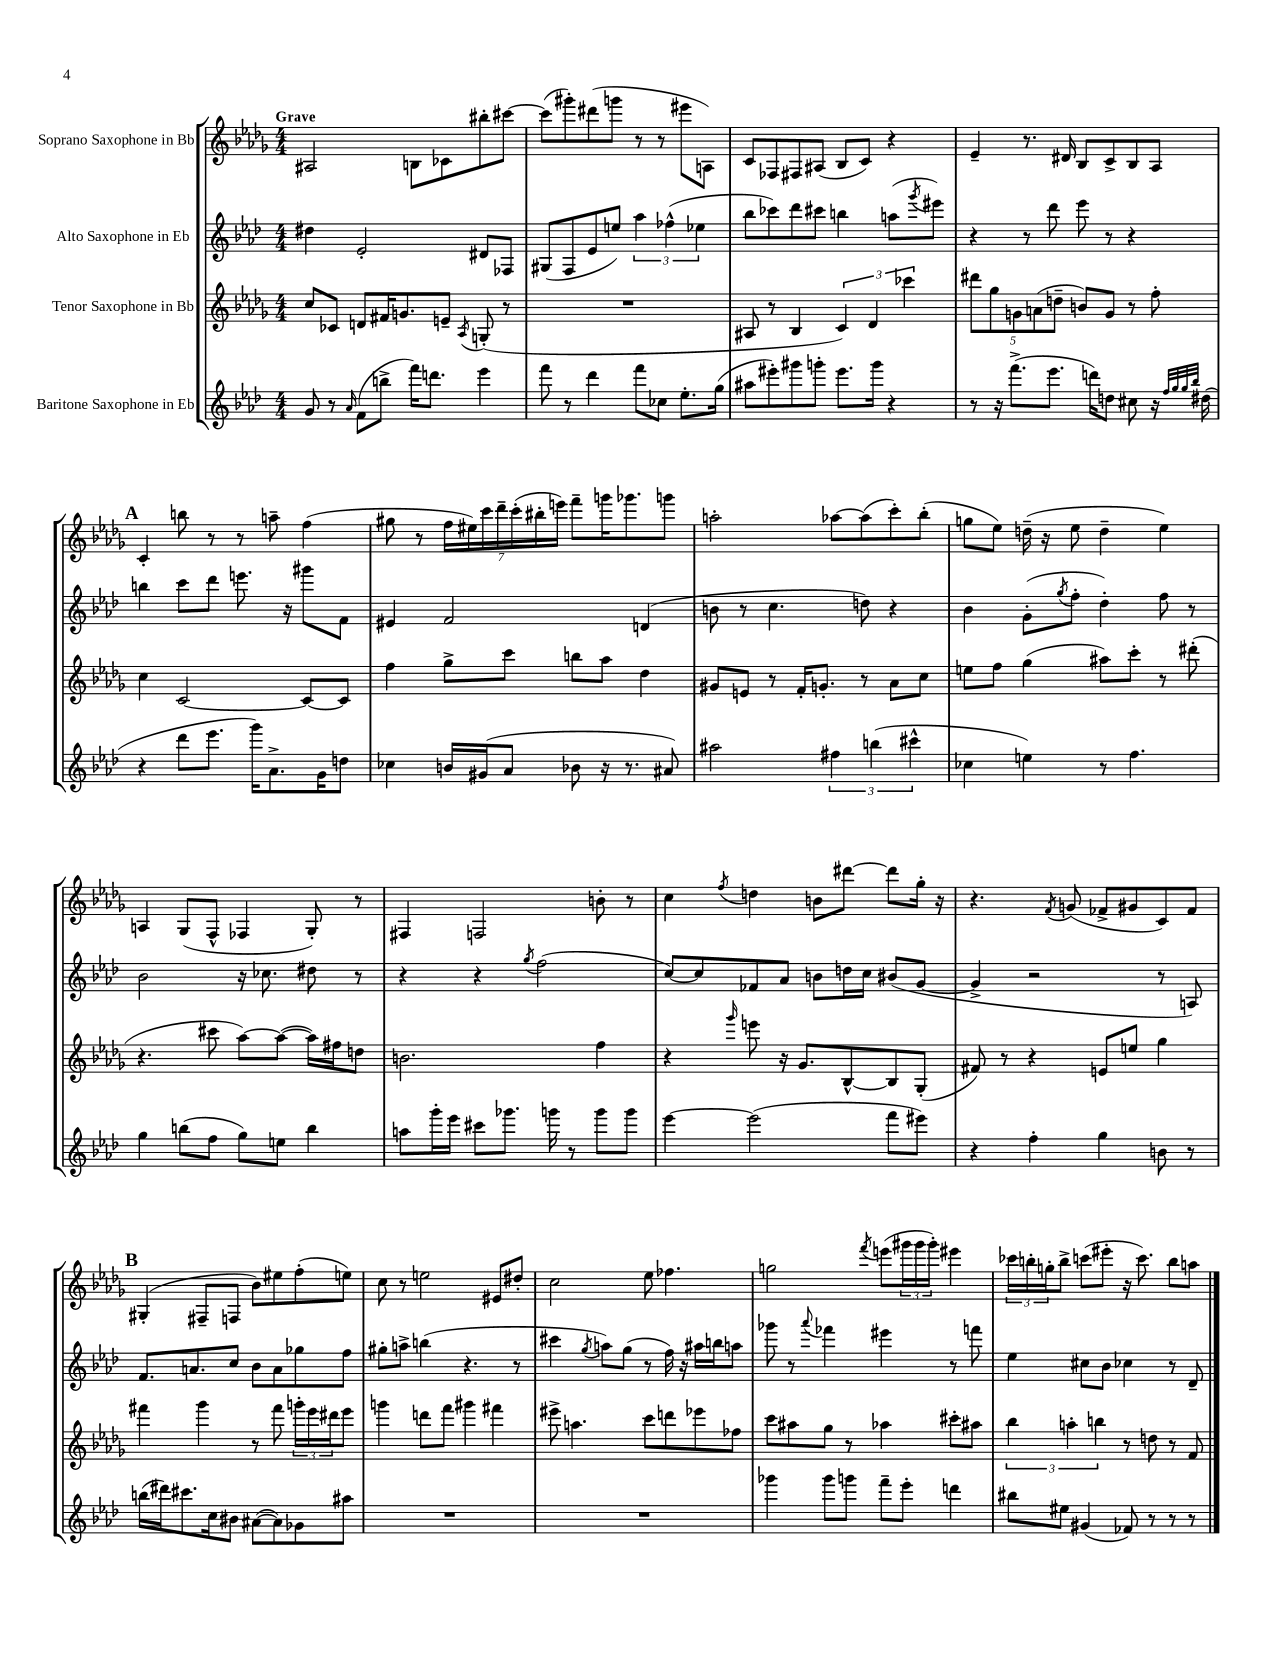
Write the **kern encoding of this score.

**kern	**kern	**kern	**kern
*staff4	*staff3	*staff2	*staff1
*clefG2	*clefG2	*clefG2	*clefG2
*k[b-e-a-d-]	*k[b-e-a-d-g-]	*k[b-e-a-d-]	*k[b-e-a-d-g-]
*M4/4	*M4/4	*M4/4	*M4/4
8g	8cc	4dd#	2A#
8r	8c-	.	.
16qqa-	.	.	.
(8f	8d	2e-'	.
8bb^	16f#	.	.
.	8.g	.	.
16fff)	.	.	8B
8.ddd	.	.	.
.	8e~	.	8c-
.	8qA-	.	.
4eee-	(8G'	8d#	8bb#'
.	8r	8F-	[8ccc#
=	=	=	=
8fff	1r	(8G#	(8ccc#]
8r	.	8F	8ggg#')
4ddd-	.	8e-	(8ddd#
.	.	8ee)	8ggg
8fff	.	6aa-	8r
8cc-	.	.	8r
.	.	(6ff-^^	.
8.ee-'	.	.	8eee#
.	.	6ee-	.
.	.	.	8A)
(16gg	.	.	.
=	=	=	=
8aa#	8A#	8bb-	8c
8eee#')	8r	8ccc-)	8F-
8ggg#	4B-	8ddd-	8F#
8ggg'	.	8ccc#	(8A#
8.eee#	6c)	4bb	8B-
.	.	.	8c)
.	6d-	.	.
16ggg	.	.	.
4r	.	(8aa	4r
.	6ccc-	.	.
.	.	8qggg	.
.	.	8eee#)	.
=	=	=	=
8r	10ddd#	4r	4e-~
.	10gg-	.	.
16r	.	.	.
(8.fff^	.	.	.
.	10g	.	.
.	.	8r	8.r
.	(10a	.	.
8.eee-	.	8ddd-	.
.	10dd~	.	.
.	.	.	16d#
.	8b)	8eee-	8B-
16ddd)	.	.	.
8dd	8g	8r	8c^
8cc#	8r	4r	8B-
16r	8ff'	.	8A-
32qqff	.	.	.
32qqgg	.	.	.
32qqgg	.	.	.
32qqbb-	.	.	.
(16dd#	.	.	.
=	=	=	=
4r	4cc	4bb	4c'
8ddd-	[2c	8ccc	8bb
8.eee-	.	8ddd-	8r
.	.	8.eee	8r
16ggg)	.	.	.
8.a-^	.	.	8aa~
.	.	16r	.
.	8c_	8ggg#	(4ff
16g	.	.	.
8dd	8c]	8f	.
=	=	=	=
4cc-	4ff	4e#	8gg#
.	.	.	8r
16b	8gg-^	2f	28ff
.	.	.	28ee#)
(16g#	.	.	.
.	.	.	28ccc
.	.	.	28ddd-~
8a-	8ccc	.	.
.	.	.	(28ccc'
.	.	.	28bb#'
.	.	.	28eee)
8b-	8bb	.	8fff~
16r	8aa-	.	16ggg
8.r	.	.	8.ggg-
.	4dd-	(4d	.
8a#)	.	.	8ggg
=	=	=	=
2aa#	8g#	8b	2aa'
.	8e	8r	.
.	8r	4.cc	.
.	16f'	.	.
.	8.g'	.	.
6ff#	.	.	[8aa-
.	8r	8dd)	(8aa-]
(6bb	.	.	.
.	8a-	4r	8ccc')
6ccc#^^	.	.	.
.	8cc	.	(8bb-'
=	=	=	=
4cc-	8ee	4b-	8gg
.	8ff	.	8ee-)
4ee)	(4gg-	(8g'	(16dd~
.	.	.	16r
.	.	8qgg	.
.	.	8ff'	8ee-
8r	8aa#)	4dd-')	4dd~
4.ff	8ccc'	.	.
.	8r	8ff	4ee-)
.	(8ddd#'	8r	.
=	=	=	=
4gg	4.r	2b-	4A
(8bb	.	.	(8G-
8ff	8ccc#	.	8F^^
8gg)	[8aa-)	16r	4F-
.	.	8.cc-	.
8ee	(8aa-_	.	.
4bb	16aa-])	8dd#	8G-')
.	16ff#	.	.
.	8dd	8r	8r
=	=	=	=
8aa	2.b	4r	4F#
16ggg'	.	.	.
16eee-	.	.	.
8ccc#	.	4r	2F
8.ggg-	.	.	.
.	.	8qgg	.
.	.	(2ff	.
16ggg	.	.	.
8r	.	.	.
8ggg	4ff	.	8b'
8ggg	.	.	8r
=	=	=	=
[4eee-	4r	[8cc)	4cc
.	.	8cc]	.
.	16qqggg-	.	8qff
(2eee-]	8eee	8f-	4dd
.	16r	8a-	.
.	8.g-	.	.
.	.	8b	8b
.	[8B-^^	16dd	[8ddd#
.	.	16cc	.
8fff	8B-]	(8b#	8ddd#]
8eee#)	(8G-'	[8g	16gg-'
.	.	.	16r
=	=	=	=
4r	8f#)	4g^]	4.r
.	8r	.	.
4ff'	4r	2r	.
.	.	.	8qf
.	.	.	(8g
4gg	8e	.	8f-^
.	8ee	.	8g#
8b	4gg-	8r	8c)
8r	.	8A)	8f-
=	=	=	=
(16bb	4fff#	8.f	(4G#'
16ddd#)	.	.	.
8.ccc#	.	.	.
.	.	8.a	.
.	4ggg-	.	8F#~
16cc	.	.	.
8b#	.	8cc	8F
([8a#	8r	8b-	8b-)
8a#])	8fff#	8a	8ee#
8g-	24ggg'	8gg-	(8ff'
.	24eee-	.	.
.	24ddd#	.	.
8aa#	8eee-	8ff	8ee)
=	=	=	=
1r	4ggg	8gg#'	8cc
.	.	8aa^	8r
.	8ddd	(4bb	2ee
.	8fff	.	.
.	4ggg#	4.r	.
.	4fff#	.	8e#
.	.	8r	8dd#'
=	=	=	=
1r	8eee#^	4ccc#	2cc
.	4.aa	.	.
.	.	8qgg	.
.	.	8aa)	.
.	.	(8gg	.
.	8ccc	8r	8ee-
.	8ddd	16ff)	4.ff-
.	.	16r	.
.	8eee-	16aa#	.
.	.	16bb	.
.	8ff-	8aa	.
=	=	=	=
4ggg-	8ccc	8ggg-	2gg
.	8aa#	8r	.
.	.	8qqaaa-	.
8ggg-	8gg-	4fff-	.
8ggg	8r	.	.
.	.	.	8qfff
8fff~	4aa-	4eee#	(8eee
8eee-'	.	.	24ggg#
.	.	.	24ggg#
.	.	.	24ggg#')
4ddd	8ccc#'	8r	4eee#
.	8aa#	8fff	.
=	=	=	=
8bb#	6bb-	4ee-	24ccc-
.	.	.	24bb'
.	.	.	24gg'
8ee#	.	.	8bb^
.	6aa'	.	.
(4g#	.	8cc#	(8ccc
.	6bb	.	.
.	.	8b-	8eee#'
8f-)	8r	4cc-	16r
.	.	.	8.ccc)
8r	8dd	.	.
8r	8r	8r	8bb
8r	8f	8d-~	8aa
==	==	==	==
*-	*-	*-	*-
